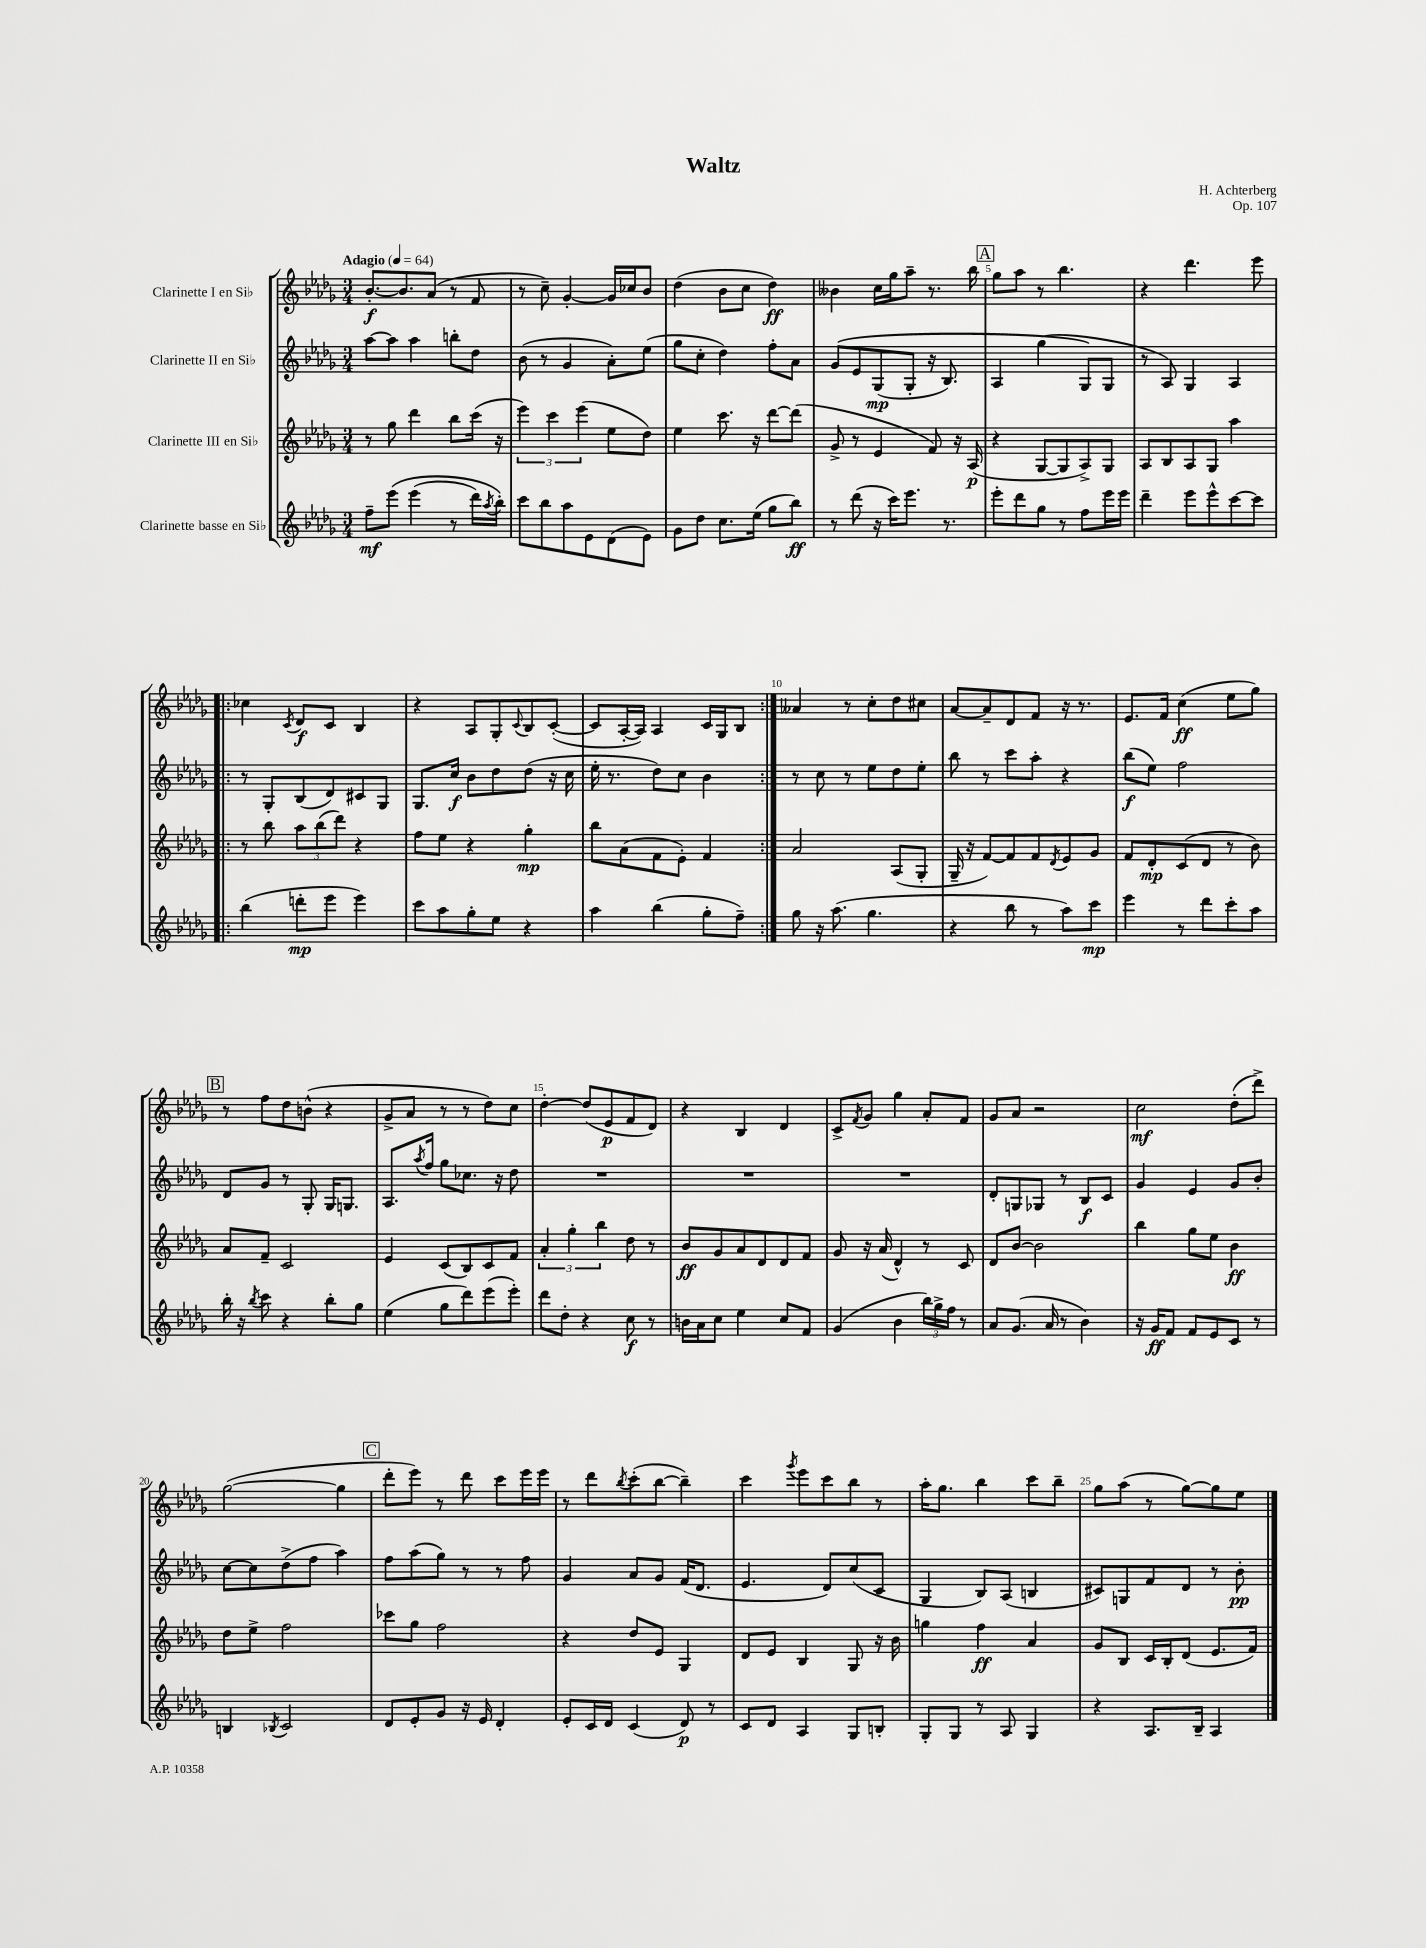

**kern	**kern	**kern	**kern
*staff4	*staff3	*staff2	*staff1
*clefG2	*clefG2	*clefG2	*clefG2
*k[b-e-a-d-g-]	*k[b-e-a-d-g-]	*k[b-e-a-d-g-]	*k[b-e-a-d-g-]
*M3/4	*M3/4	*M3/4	*M3/4
*MM64	*MM64	*MM64	*MM64
8ff~	8r	[8aa-	[8.b-'
&(8eee-	8gg-	8aa-]	.
.	.	.	8.b-]
(4eee-	4ddd-	4aa-	.
.	.	.	(8a-
8r	8bb-	8bb'	8r
16ddd-)	(16ccc	8dd-	8f
8qaa-	.	.	.
16bb-'&)	16r	.	.
=	=	=	=
8ccc	6eee-)	(8b-	8r
8bb-	.	8r	8cc~)
.	6ccc	.	.
8aa-	.	4g-	[4g-'
.	(6eee-	.	.
8e-	.	.	.
(8d-	8ee-	8a-')	16g-]
.	.	.	16cc-
8e-)	8dd-)	(8ee-	8b-
=	=	=	=
8g-	4ee-	8gg-	(4dd-
8dd-	.	8cc'	.
8.cc	8.ccc	4dd-)	8b-
.	.	.	8cc
(16ee-	16r	.	.
8gg-	[8ddd-	8ff'	4dd-)
8bb-)	(8ddd-]	8a-	.
=	=	=	=
8r	8g-^	&(8g-	4b--
(8ddd-	8r	8e-	.
16r	4e-	(8G-	16cc
16ccc)	.	.	16gg-
8.eee-	.	8G-'	8aa-~
.	8f)	16r	8.r
8.r	.	8.B-)	.
.	16r	.	.
.	(16A-	.	16bb-
=	=	=	=
8eee-'	4r	4A-	8gg-
8ddd-	.	.	8aa-
8gg-	[8G-	(4gg-	8r
8r	8G-]	.	4.bb-
8ff	8A-^)	8G-&)	.
16eee-	8G-	8G-	.
16eee-	.	.	.
=	=	=	=
4ddd-~	8A-	8r	4r
.	8B-	8A-)	.
8eee-	8A-	4G-	4.ddd-
8eee-^^	8G-	.	.
[8ccc	4aa-	4A-	.
8ccc]	.	.	8eee-
=!|:	=!|:	=!|:	=!|:
(4bb-	8r	8r	4cc-
.	8bb-	8G-'	.
.	.	.	8qc
8ddd'	12aa-	(8B-	8d-
.	(12bb-	.	.
8eee-	.	8d-)	8c
.	12ddd-)	.	.
4eee-)	4r	8c#	4B-
.	.	8G-	.
=	=	=	=
8ccc	8ff	8.G-	4r
8aa-	8ee-	.	.
.	.	16cc	.
8gg-'	4r	8b-	8A-
8ee-	.	8dd-	8G-'
.	.	.	8qqc
4r	4gg-'	(8dd-	8B-
.	.	16r	([8c'
.	.	16cc	.
=	=	=	=
4aa-	8bb-	16ee-'	8c]
.	.	8.r	.
.	(8a-	.	[16A-'
.	.	.	16A-])
(4bb-	8f	8dd-)	4A-
.	8e-')	8cc	.
8gg-'	4f	4b-	16c
.	.	.	16G-
8ff~)	.	.	8B-
=:|!	=:|!	=:|!	=:|!
8gg-	2a-	8r	4a--
16r	.	8cc	.
(8.aa-	.	.	.
.	.	8r	8r
4.gg-	.	8ee-	8cc'
.	(8A-	8dd-	8dd-
.	8G-'	8ee-'	8cc#
=	=	=	=
4r	16G-~	8bb-	[8a-
.	16r	.	.
.	[8f)	8r	8a-~]
8bb-	8f]	8ccc	8d-
8r	8f	8aa-'	8f
.	8qd-	.	.
8aa-)	8e-	4r	16r
.	.	.	8.r
8ccc	8g-	.	.
=	=	=	=
4eee-	8f	(8bb-	8.e-
.	8d-'	8ee-)	.
.	.	.	16f
8r	(8c	2ff	(4cc
8ddd-	8d-	.	.
8ccc'	8r	.	8ee-
8aa-	8b-)	.	8gg-)
=	=	=	=
16bb-'	8a-	8d-	8r
16r	.	.	.
8qbb-	.	.	.
8ccc	8f~	8g-	8ff
4r	2c	8r	8dd-
.	.	8G-'	(8b^^
8bb-'	.	16G-	4r
.	.	8.G	.
8gg-	.	.	.
=	=	=	=
(4ee-	4e-	8.A-	8g-^
.	.	.	8a-
.	.	8qaa-	.
.	.	16ff	.
8gg-	(8c	8gg-	8r
8ddd-)	8B-)	8.cc-	8r
(8eee-	8c	.	8dd-)
.	.	16r	.
8eee-')	8f	8dd-	8cc
=	=	=	=
8ddd-	6a-'	2.r	[4dd-'
8dd-'	.	.	.
.	6gg-'	.	.
4r	.	.	(8dd-]
.	6bb-	.	.
.	.	.	8e-
8cc	8dd-	.	8f
8r	8r	.	8d-)
=	=	=	=
16b	8b-	2.r	4r
16a-	.	.	.
8cc	8g-	.	.
4ee-	8a-	.	4B-
.	8d-	.	.
8cc	8d-	.	4d-
8f	8f	.	.
=	=	=	=
(4g-	8g-	2.r	8c^
.	.	.	8qf
.	16r	.	8g-
.	(16a-	.	.
4b-	4d-^^)	.	4gg-
24bb-)	8r	.	8a-'
24gg-^	.	.	.
24ff	.	.	.
8r	8c	.	8f
=	=	=	=
8a-	8d-	8d-'	8g-
(8.g-	[8b-	8G	8a-
.	2b-]	8G-	2r
16a-	.	.	.
8r	.	8r	.
4b-)	.	8B-	.
.	.	8c	.
=	=	=	=
16r	4bb-	4g-	2cc
16g-	.	.	.
8f	.	.	.
8f	8gg-	4e-	.
8e-	8ee-	.	.
8c	4b-	8g-	(8dd-'
8r	.	8b-'	8ddd-^)
=	=	=	=
4B	8dd-	[8cc	([2gg-
.	8ee-^	8cc]	.
8qB-	.	.	.
2c	2ff	(8dd-^	.
.	.	8ff	.
.	.	4aa-)	4gg-]
=	=	=	=
8d-	8ccc-	8ff	8ddd-'
8e-'	8gg-	(8aa-	8eee-)
8g-	2ff	8gg-)	8r
16r	.	8r	8ddd-
16e-	.	.	.
4d-'	.	8r	8ccc
.	.	8ff	16eee-
.	.	.	16eee-
=	=	=	=
8e-'	4r	4g-	8r
16c	.	.	8ddd-
16d-	.	.	.
.	.	.	8qbb-
(4c	8dd-	8a-	(8ccc'
.	8e-	8g-	[8bb-
8d-)	4G-	(16f	4bb-~])
.	.	8.d-	.
8r	.	.	.
=	=	=	=
8c	8d-	4.e-	4ccc
8d-	8e-	.	.
.	.	.	8qggg-
4A-	4B-	.	8eee-
.	.	8d-)	8ccc
8G-	8G-	(8cc	8bb-
8B'	16r	8c	8r
.	16b-	.	.
=	=	=	=
8G-'	4gg	4G-	16aa-'
.	.	.	8.gg-
8G-	.	.	.
8r	4ff	8B-)	4bb-
8A-	.	(8A-	.
4G-	4a-	4B	8ccc
.	.	.	8bb-~
=	=	=	=
4r	8g-	8c#)	8gg-
.	8B-	8G	(8aa-
8.A-	16c	8f	8r
.	16B-'	.	.
.	(8d-	8d-	[8gg-)
16B-~	.	.	.
4A-	8.e-	8r	8gg-]
.	.	8b-'	8ee-
.	16f)	.	.
==	==	==	==
*-	*-	*-	*-
